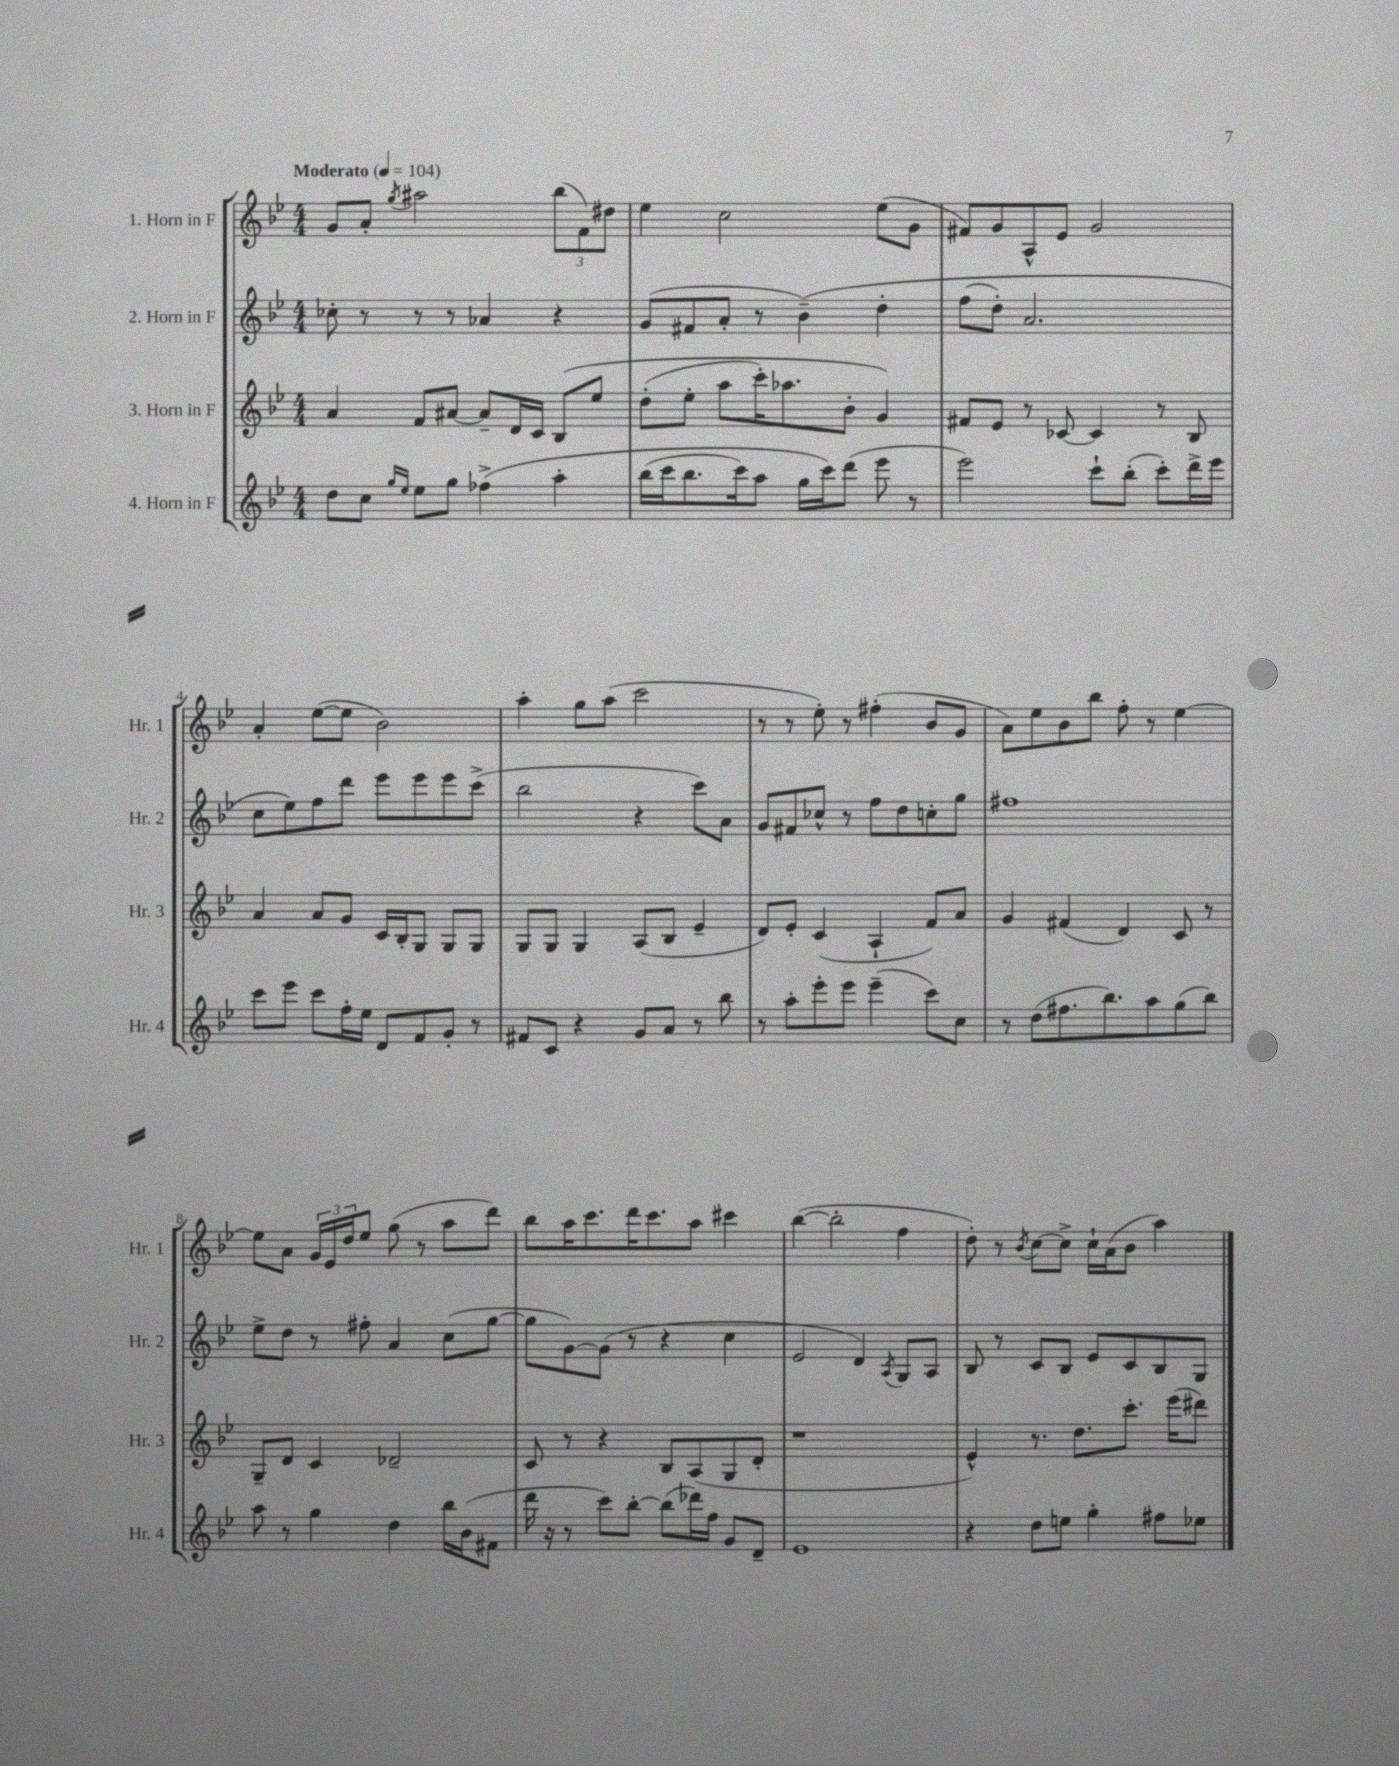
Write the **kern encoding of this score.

**kern	**kern	**kern	**kern
*part4	*part3	*part2	*part1
*staff4	*staff3	*staff2	*staff1
*I"4. Horn in F	*I"3. Horn in F	*I"2. Horn in F	*I"1. Horn in F
*I'Hr. 4	*I'Hr. 3	*I'Hr. 2	*I'Hr. 1
*clefG2	*clefG2	*clefG2	*clefG2
*k[b-e-]	*k[b-e-]	*k[b-e-]	*k[b-e-]
*M4/4	*M4/4	*M4/4	*M4/4
*MM104	*MM104	*MM104	*MM104
=1	=1	=1	=1
!	!	!	!LO:TX:a:B:t=Moderato
8dd\L	4a/	8cc-X'\	8g/L
8cc\J	.	8r	8a'/J
16qqgg/LL	.	.	.
16qqee-/JJ	.	.	8qgg/
8ee-\L	8f/L	8r	2aa#X\
8gg\J	[8a#X/J	8r	.
(4ff-X^\	8a#~/L]	4a-X/	.
.	16d/L	.	.
.	16c/JJ	.	.
4aa'\	(8B-/L	4r	(12bb-\L
.	.	.	12f\)
.	8ee-/J	.	.
.	.	.	12dd#X\J
=2	=2	=2	=2
(16bb-\LL	(8dd'\L	(8g/L	4ee-\
16ccc\J	.	.	.
8.bb-\	8ee-'\J	8f#X/	.
.	8aa\L	8a'/J	2cc\
16ccc\k)	.	.	.
8aa\J	16ccc'\K)	8r	.
.	8.aa-X\	.	.
16gg\LL	.	(4b-~\)	.
16ccc\J)	.	.	.
(8ddd\J	8b-'\J	.	.
8eee-\	4g/)	4dd'\	(8ee-\L
8r	.	.	8g\J
=3	=3	=3	=3
2eee-\)	8f#X/L	(8ff\L	8f#X/L)
.	8e-/J	8dd'\J)	8g/
.	8r	2.a/	8A^^/
.	[8c-X/	.	8e-/J
8ccc`\L	4c-/]	.	2g/
(8bb-'\J	.	.	.
8ccc'\L)	8r	.	.
16ddd^\L	8B-/	.	.
16eee-\JJ	.	.	.
!!LO:LB:g=z
=4	=4	=4	=4
8ccc\L	4a/	8cc\L	4a'/
8eee-\J	.	8ee-\)	.
8ccc\L	8a/L	8ff\	([8ee-\L
16ff'\L	8g/J	8ddd\J	8ee-\J]
16ee-\JJ	.	.	.
8d/L	16c/LL	8eee-\L	2b-\)
.	16B-'/J	.	.
8f/	8G/J	8eee-\	.
8g'/J	8G/L	8eee-\	.
8r	8G/J	(8ccc^\J	.
=5	=5	=5	=5
8f#X/L	8G/L	2bb-\	4aa'\
8c/J	8G/J	.	.
4r	4G/	.	8gg\L
.	.	.	(8aa\J
8g/L	(8A/L	4r	2ccc\
8a/J	8B-/J	.	.
8r	4e-~/	8ccc\L)	.
8bb-\	.	8a\J	.
=6	=6	=6	=6
8r	8d/L)	8g/L	8r
8aa'\L	8e-'/J	8f#X/	8r
8eee-'\	(4c/	8cc-X^^/J	8ee-'\)
8eee-\J	.	8r	8r
(4eee-~\	4A`/	8ff\L	(4ff#X'\
.	.	8dd\	.
8ccc\L)	8f/L)	8ccn'\	8b-/L
8cc\J	8a/J	8gg\J	8g/J
=7	=7	=7	=7
8r	4g/	1ff#X	8a\L)
(8dd\L	.	.	8ee-\
8.ff#X\	(4f#X/	.	8b-\
.	.	.	8bb-\J
8.bb-\)	.	.	.
.	4d/)	.	8ff'\
8aa\	.	.	8r
(8gg\	8c/	.	[4ee-\
8bb-\J)	8r	.	.
!!LO:LB:g=z
=8	=8	=8	=8
8aa\	8G~/L	8ee-^\L	8ee-\L]
8r	8d/J	8dd\J	8a\J
4gg\	4c/	8r	24g/LL
.	.	.	24e-/
.	.	.	24dd/J
.	.	8ff#X'\	8ee-/J
4dd\	2d-X~/	4a/	(8gg\
.	.	.	8r
16bb-\LL	.	(8cc\L	8aa\L
(16b-\J	.	.	.
8f#X\J	.	[8gg\J	8ddd\J)
=9	=9	=9	=9
16ddd\	8c/	8gg\L]	8bb-\L
16r	.	.	.
8r	8r	[8g\)	16aa\K
.	.	.	8.ccc\
8ccc\L)	4r	(8g\J]	.
[8bb-'\J	.	8r	16ddd\K
.	.	.	8.ccc\
(8bb-\L]	8B-/L	4r	.
16ddd-X\L)	(8A/	.	8aa\J
16ff\JJ	.	.	.
8g/L	8G/	4cc\	4ccc#X\
8d~/J	8d'/J	.	.
=10	=10	=10	=10
1e-	1r	2e-/	([4bb-\
.	.	.	2bb-'\]
.	.	4d/)	.
.	.	8qA/	.
.	.	8G/L	4ff\
.	.	8A/J	.
=11	=11	=11	=11
4r	4e-^^/)	8B-/	8dd'\)
.	.	8r	8r
.	.	.	8qb-/
8dd\L	8.r	8c/L	[8cc\L
8een\J	.	8B-/J	8cc^\J]
.	8.dd\L	.	.
4gg'\	.	8e-/L	16cc`\LL
.	.	.	(16a\J
.	8.ccc'\J	8c/	8b-\J
8ff#X\L	.	8B-/	4aa\)
.	(16eee-\KL	.	.
8ee-X\J	8ddd#X\J)	8G/J	.
==	==	==	==
*-	*-	*-	*-
